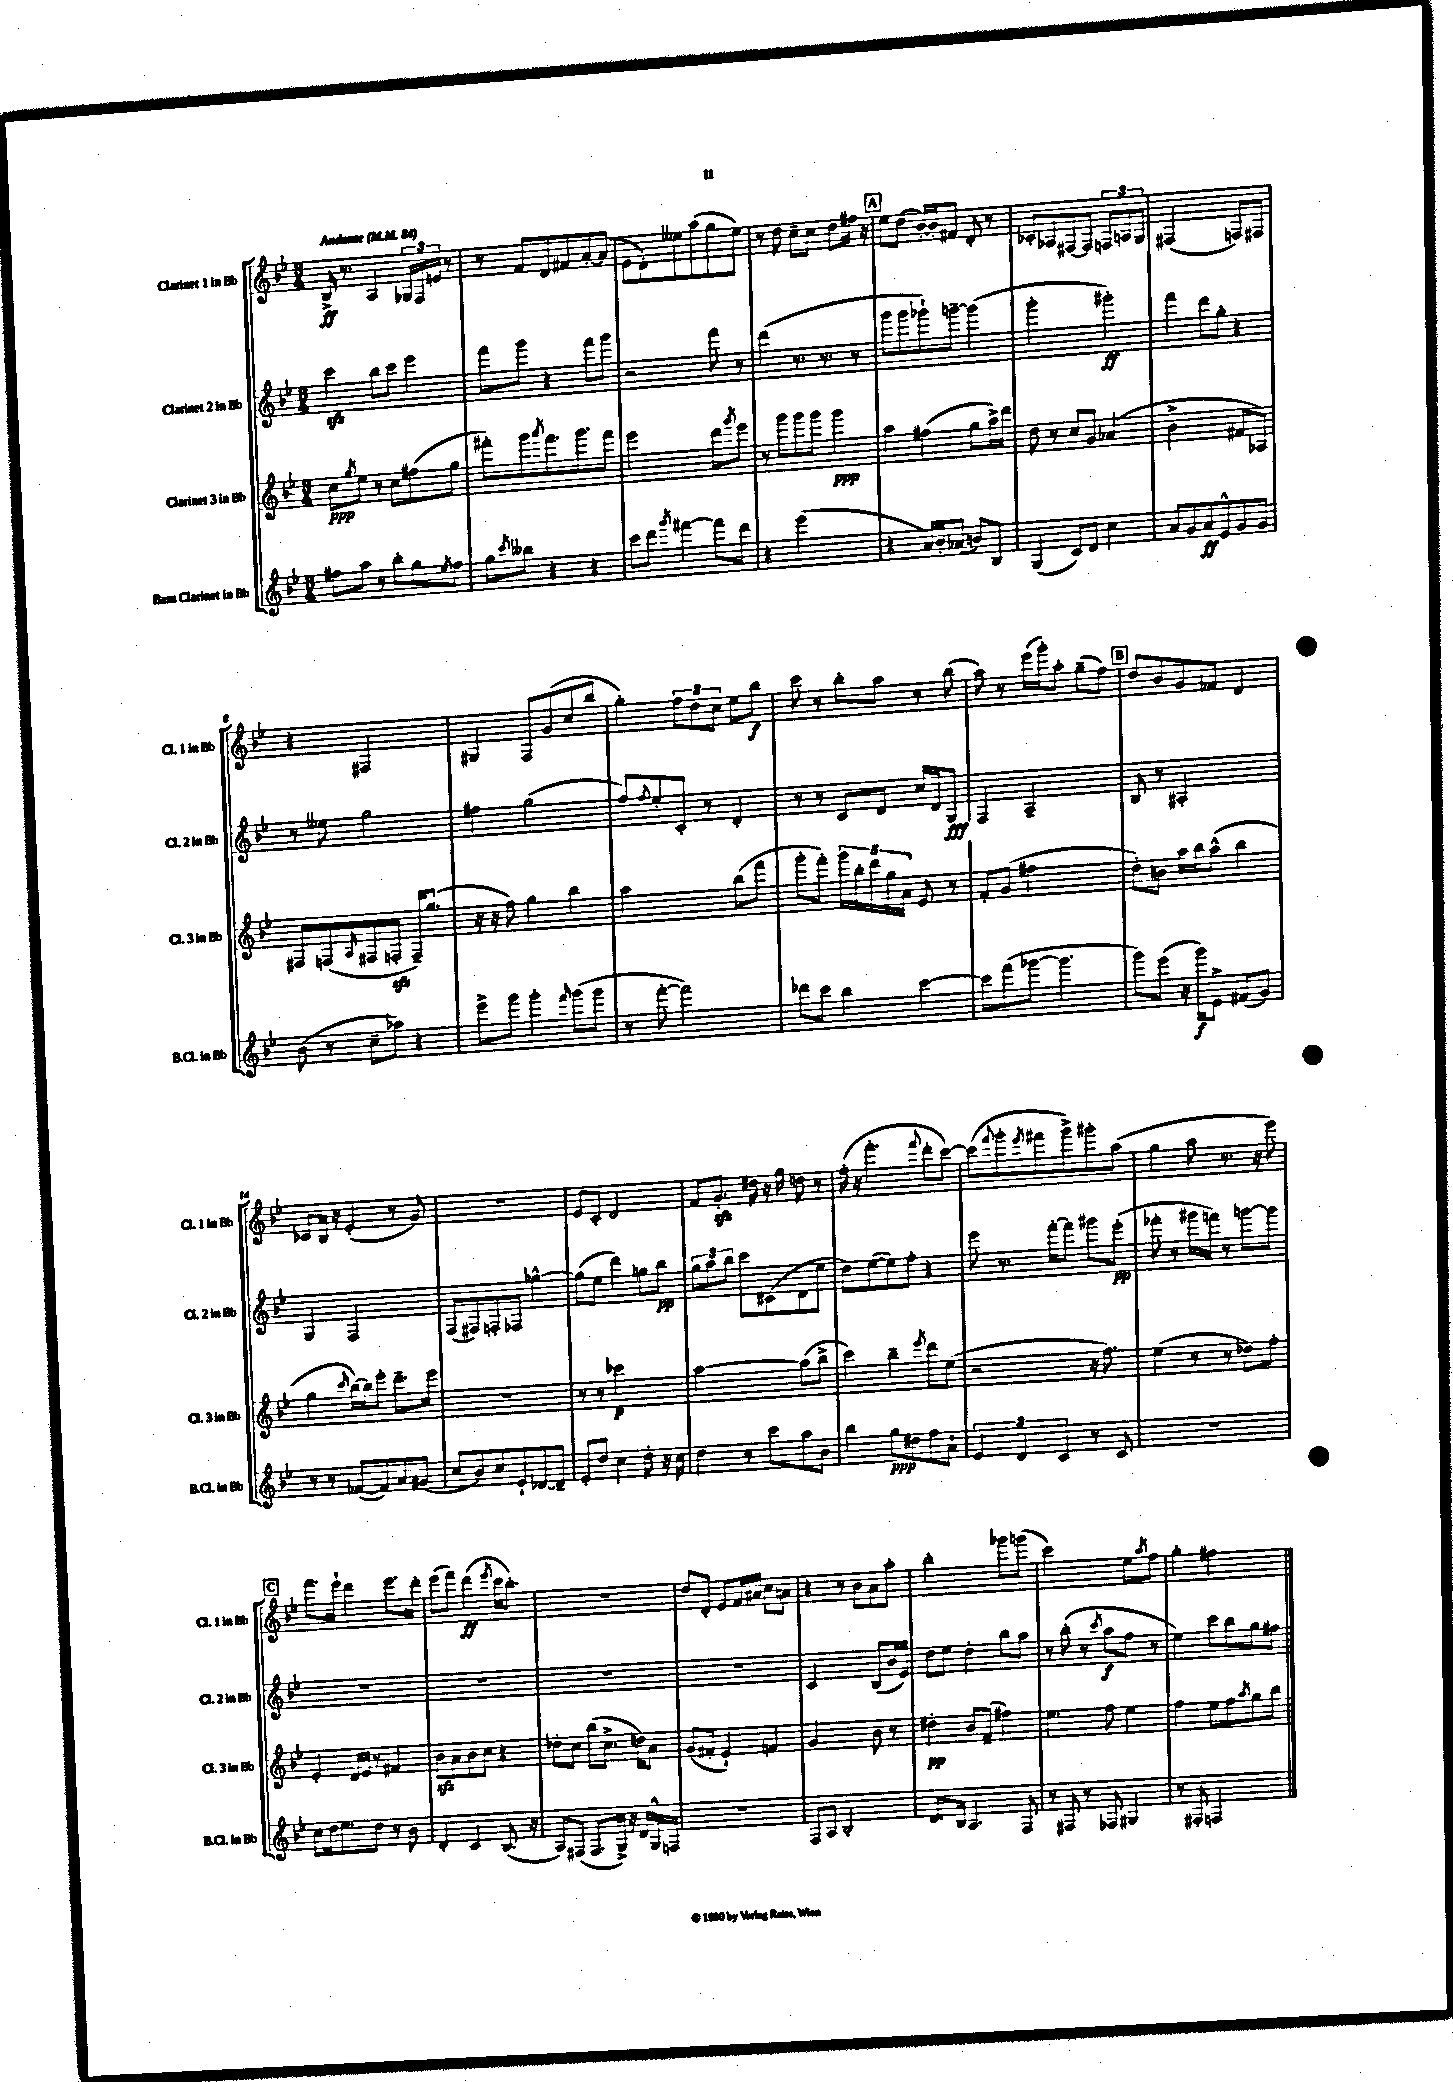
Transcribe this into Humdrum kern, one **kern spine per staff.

**kern	**kern	**kern	**kern
*staff4	*staff3	*staff2	*staff1
*clefG2	*clefG2	*clefG2	*clefG2
*k[b-e-]	*k[b-e-]	*k[b-e-]	*k[b-e-]
*M3/4	*M3/4	*M3/4	*M3/4
*MM84	*MM84	*MM84	*MM84
8ff#	8cc	4ccc	16B-^
.	.	.	8.r
.	8qgg	.	.
8aa	8ee-	.	.
8r	8r	8bb-	4A
8bb-'	8cc	8ccc	.
8gg	(8ff#	4eee-	24G-
.	.	.	24F
.	.	.	24e
8qee-	.	.	.
8ff#	8gg	.	8r
=	=	=	=
8gg	8fff#')	8fff	8r
8qccc	.	.	.
8bb--	8ggg	8ggg	8f
.	8qaaa	.	.
4r	8.fff#	4r	8d
.	.	.	8f#
.	8.ggg	.	.
4r	.	8fff	[8a'
.	8fff#	8ggg	(8a]
=	=	=	=
8ccc	2eee-	2r	8e-
8ddd	.	.	8d')
8qggg	.	.	.
[4fff#	.	.	8ee--
.	.	.	(8aa
8fff#]	8ddd	8fff	8gg
.	8qggg	.	.
8ddd	8eee-	8r	8ee--)
=	=	=	=
4r	8r	(4ddd	8r
.	8ggg	.	8dd
(2eee-	8ggg	8.r	8cc~
.	8ggg	.	8cc
.	.	8.r	.
.	4ggg	.	8dd
.	.	8r	16ff#
.	.	.	16r
=	=	=	=
4r	4aa	8ggg	8ee-
.	.	8ggg	(8dd
16a)	(4ff#	8ggg-`)	[16b-')
16b-'	.	.	16b-']
(8a-	.	[8ggg~	8f#
8b)	8gg	(4ggg]	8d'
8B-	16aa^)	.	8r
.	16ddd	.	.
=	=	=	=
(4G	8dd	2ggg'	8c-'
.	8r	.	8A-
8c)	8cc	.	[8F#
8d	8g	.	8F#]
4cc	(4a-	4ggg#')	12F
.	.	.	12A
.	.	.	12G
=	=	=	=
8a	2b-^	4fff	(2F#
8g	.	.	.
8a	.	8ddd	.
8e-^^	.	8gg'	.
8g	8f#	4r	8F)
8g	8A-)	.	8F#
=	=	=	=
(8b-	8F#	8r	4r
8r	(8F	8ee--	.
.	16qqA	.	.
8cc~	8F#	2gg	2F#
8aa-)	8F'	.	.
4r	16F~)	.	.
.	(8.gg	.	.
=	=	=	=
8eee-^	16r	4ff#	4G#
.	16r	.	.
8ggg	8ff)	.	.
4ggg'	4gg	(2gg	8F
.	.	.	(8g
16qqfff	.	.	.
(8ggg	4bb-	.	8cc
8ggg	.	.	8bb-
=	=	=	=
8r	2aa	8ff)	4gg')
.	.	8qff	.
[8fff'	.	8ee-'	.
2fff])	.	8c'	12ff
.	.	.	12dd
.	.	8r	.
.	.	.	12cc
.	(8bb-	4d'	8ee-
.	8fff	.	8bb-
=	=	=	=
8ddd-	8ggg'	8r	8ccc
8ccc	8fff')	8r	8r
4bb-	20ggg	8c	8bb-'
.	20bb-'	.	.
.	20ddd	.	.
.	.	8d	8aa
.	20gg	.	.
.	20a	.	.
[4ccc	8e-	16cc	8r
.	.	16d	.
.	8r	8G	(8bb-
=	=	=	=
8ccc]	8f'	4F	8aa)
(8fff	(8g	.	8r
[8ggg-	2ff#	2A~	(16eee-
.	.	.	16ggg')
4.ggg-]	.	.	8aa'
.	.	.	(8gg~
.	.	.	8ff)
=	=	=	=
8ggg)	8dd')	8B-	8dd
(8eee-	8b	8r	8b-
16r	16aa	2A#'	8g
16ggg)	16bb-	.	.
8e-^	(8aa^^	.	8f-
(8f#	4bb-	.	4d
8g)	.	.	.
=	=	=	=
8r	4gg	4G	8c-
8r	.	.	16B-
.	.	.	16r
.	16qqccc	.	.
([8f-	[16bb-)	2F	(4e-'
.	16bb-]	.	.
8f-])	8eee-'	.	.
8a	8.ddd~	.	8r
(8g#	.	.	8g)
.	16eee-	.	.
=	=	=	=
8cc	2.r	(8F	2.r
8b-)	.	8F#)	.
8cc	.	8F'	.
8e-`	.	8F-	.
[8d-	.	[4gg-^^	.
8d-~]	.	.	.
=	=	=	=
8e-'	8r	(8gg-]	8e-
8dd	8r	8ee-	8c'
4cc	2ccc-	4ddd)	2d
8dd'	.	8gg	.
16r	.	8bb-	.
16cc	.	.	.
=	=	=	=
4dd	[2aa	12gg	8f
.	.	12aa	.
.	.	.	8.g'
.	.	12bb-	.
8r	.	8ccc	.
.	.	.	16dd#
8ccc	.	(8c#	16r
.	.	.	16gg
8aa	(8aa]	8d	8dd
8b-	8bb-^	8ee-	8r
=	=	=	=
4bb-	4ccc)	8dd)	(16ff'
.	.	.	16r
.	.	([8ee-	4.fff'
8gg	4bb-~	8ee-])	.
8dd#	.	8ff'	.
.	8qeee-	.	8qqfff
8ff	8ddd	4r	8ddd'
8a`	(8ee-	.	[8ccc)
=	=	=	=
6e-	2r	8eee-	(8ccc]
.	.	.	8qqfff
.	.	8.r	8ggg'
6d	.	.	.
.	.	.	8qeee-
.	.	.	8fff#
.	.	[16fff'	.
6c	.	.	.
.	.	8fff]	8ggg^)
8r	16r	8ggg#	8ggg#'
.	8.ff)	.	.
8c	.	(8eee-'	(8aa
=	=	=	=
2.r	(4ee-	8fff-'	4gg
.	.	8r	.
.	8r	16ggg#	8aa
.	.	16fff)	.
.	8r	8r	8.r
.	8dd-)	[8ggg	.
.	.	.	16r
.	8ff'	8ggg]	8eee-)
=	=	=	=
8cc	4e-'	2.r	8.fff
16dd	.	.	.
8.ee-	.	.	16eee-`
.	16d	.	4ddd
.	16e-	.	.
8dd	8r	.	.
8r	4f#	.	8.eee-
8b-	.	.	.
.	.	.	16ddd'
=	=	=	=
4d'	8b-	2.r	(8eee-
.	8a	.	8fff)
4c	8b-	.	(4ddd
.	8cc	.	.
.	.	.	8qeee-
(8.B-	4r	.	16ccc
.	.	.	8.bb-')
16r	.	.	.
=	=	=	=
8A)	8dd-'	2.r	2.r
(8F#	8cc	.	.
8.F#	(8bb-	.	.
.	8.cc^	.	.
16G^)	.	.	.
16r	.	.	.
16d	16dd)	.	.
16G^^	8a	.	.
16F	.	.	.
=	=	=	=
2.r	(8g	2.r	8dd
.	8f#'	.	8d'
.	4e-`)	.	8e-
.	.	.	16f
.	.	.	16a#
.	4f	.	8cc
.	.	.	8a
=	=	=	=
8F	2g	2c	4r
8A	.	.	.
2B-'	.	.	8r
.	.	.	8b-
.	8b-	(8B-	8a
.	8r	16b-	8aa'
.	.	16e-)	.
=	=	=	=
8.d	4dd#'	8dd	2bb-'
.	.	8ee-	.
16B-	.	.	.
4.A	8b-	4dd'	.
.	(8f~	.	.
.	4ff#)	8bb-	8ggg-
8F	.	8aa	(8ggg
=	=	=	=
8r	4.ee-	8r	2ccc)
8F#	.	(8bb-'	.
8r	.	8r	.
.	.	8qccc	.
8F-	8ff	8aa	.
4G#	4ee-	8ff	8ee-
.	.	.	8qaa
.	.	8r	8ff
=	=	=	=
8r	4ff	4ee-)	4gg'
8F#'	.	.	.
2F	8ee-	8ccc	2ff#
.	8ff	8bb-	.
.	8qaa	.	.
.	8gg	8gg	.
.	8bb-	8ff#	.
==	==	==	==
*-	*-	*-	*-
